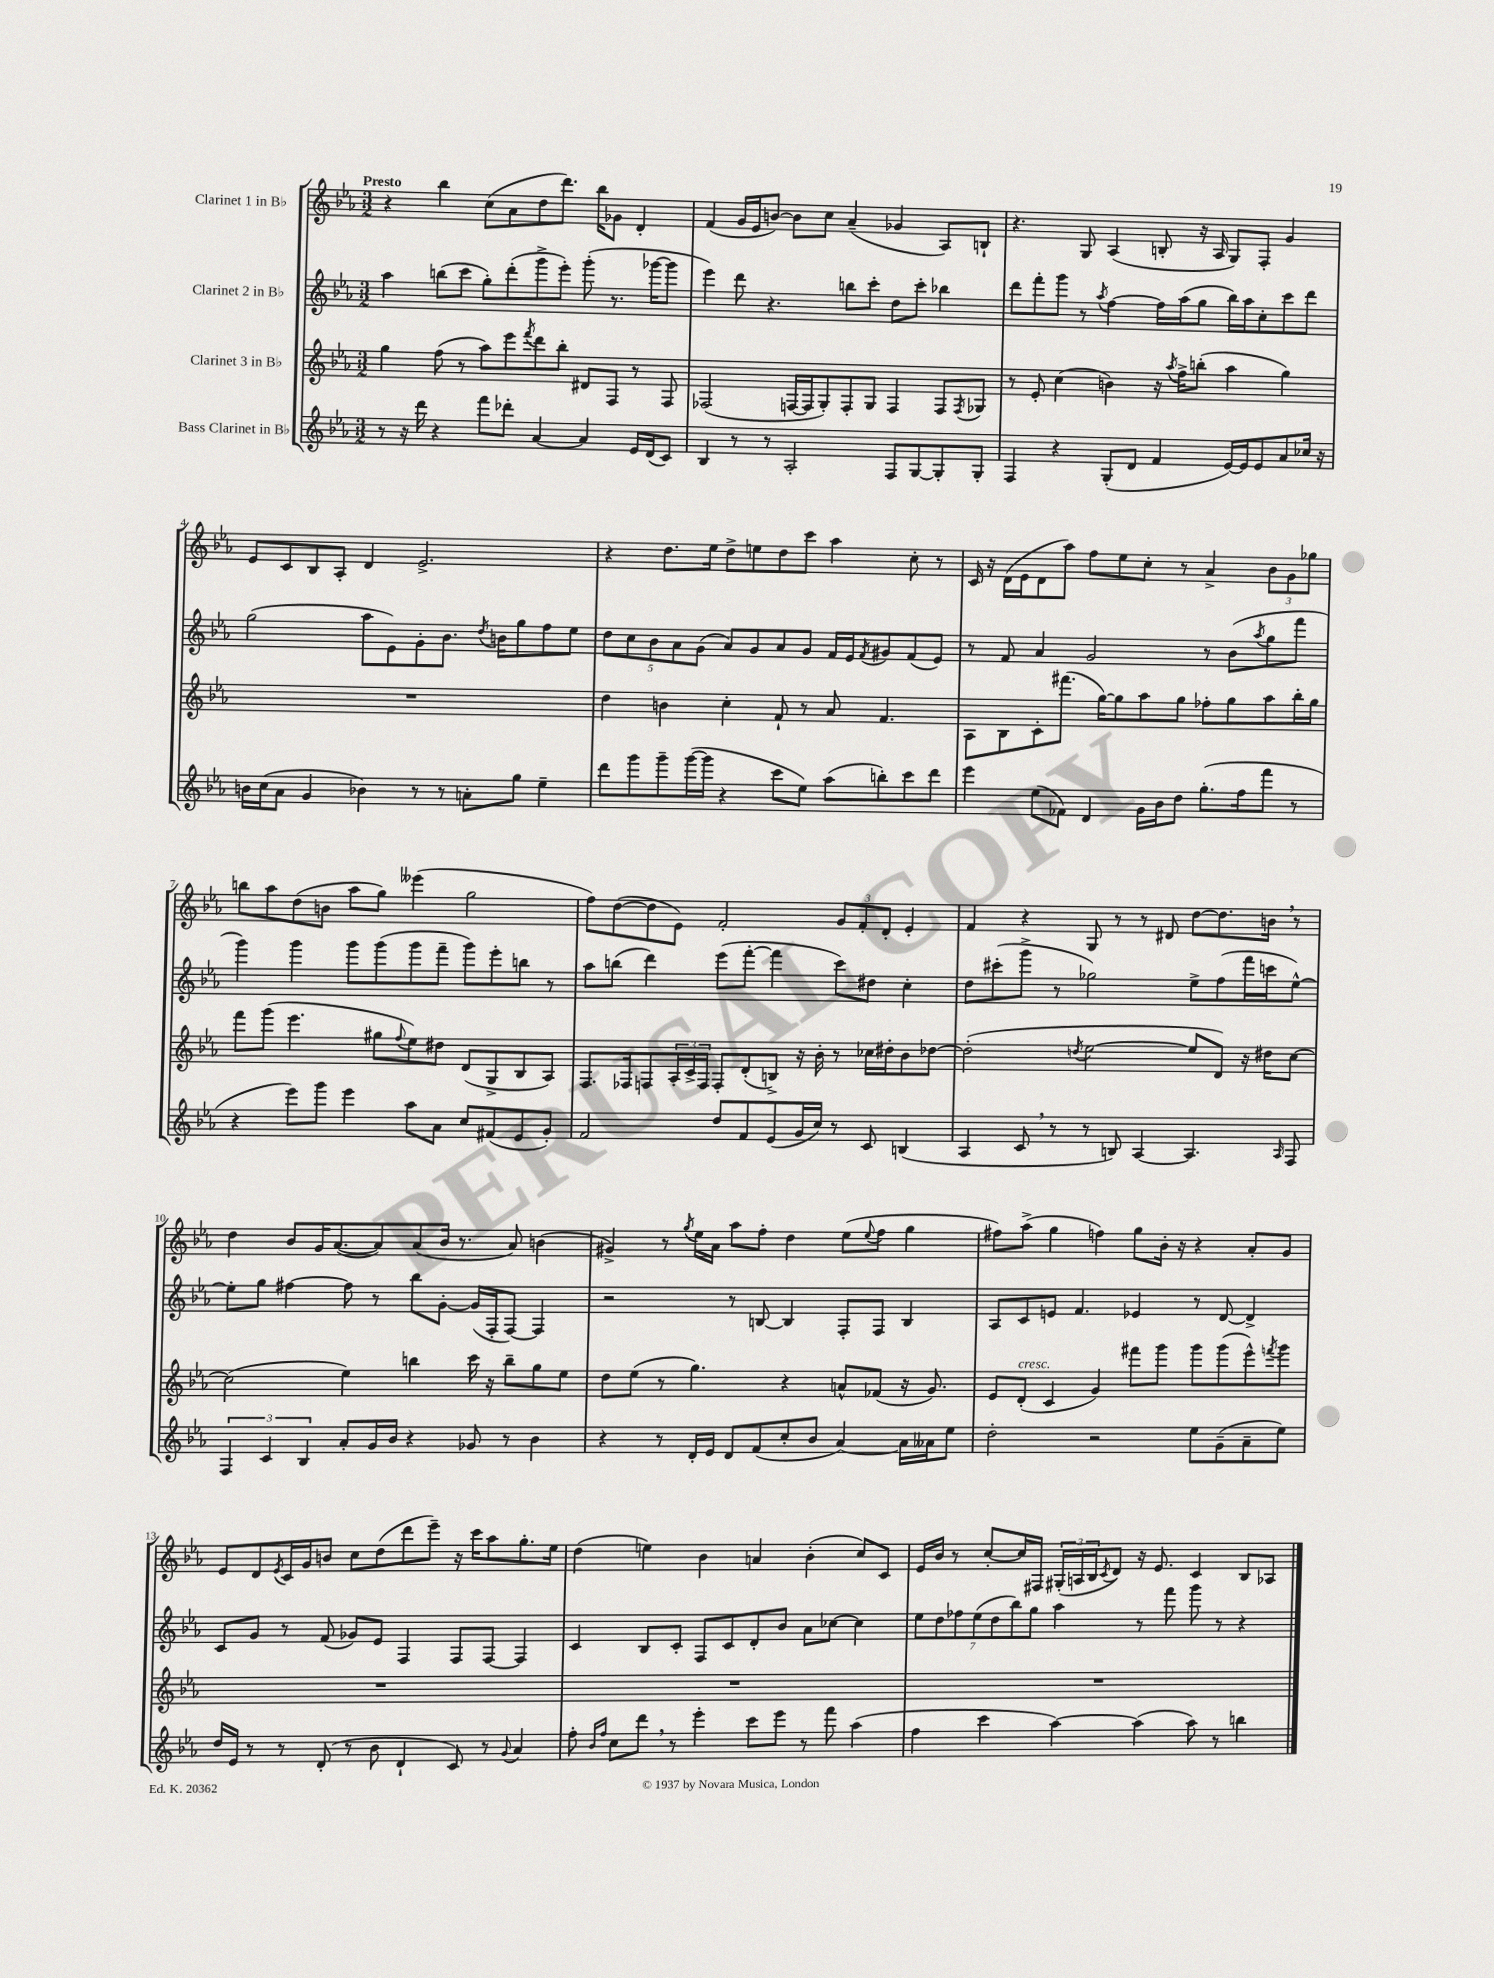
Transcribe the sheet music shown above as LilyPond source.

<<
\new StaffGroup <<
\new Staff = "s0" \with { instrumentName = "Clarinet 1 in Bb" } {
    \clef treble \key ees \major \numericTimeSignature \time 3/2 \tempo "Presto"
    r4 bes''4 c''8( aes'8 d''8 d'''8.) bes''16 ges'8 d'4-. |
    f'4( g'16 ees'16 b'8~) b'8 c''8 aes'4--( ges'4 aes8) b8-! |
    r4. g8 aes4( b8-. r16 aes16 g8) f8-. g'4 |
    ees'8 c'8 bes8 aes8-. d'4 ees'2.-> |
    r4 d''8. ees''16 d''8-> e''8 d''8 c'''8 aes''4 c''8-. r8 |
    c'16 r16 d'16( ees'16 d'8 aes''8) f''8 ees''8 c''8-. r8 aes'4-> \tuplet 3/2 { bes'8 g'8 ges''8 } |
    b''8 aes''8 d''8( b'8 aes''8 g''8) eeses'''4( g''2 |
    f''8) d''8~( d''8 ees'8) f'2-. \tuplet 3/2 { g'8 f'8-. d'8-. } ees'4-. |
    f'4 r4 g8 r8 r8 dis'8 d''8~ d''8. b'16 \breathe r8 |
    d''4 bes'8 g'16 aes'8.~( aes'8) aes'8( bes'16 r8. aes'8) b'4( |
    gis'4->) r8 \acciaccatura { g''8 } ees''16 aes'16 aes''8 f''8-. d''4 ees''8( \appoggiatura { ees''8 } f''8 g''4 |
    fis''8) aes''8->( g''4 f''4) g''8 bes'16-. r16 r4 aes'8-. g'8 |
    ees'8 d'8 \acciaccatura { ees'8 } c'16 g'16 b'8 c''8 d''8( d'''8 ees'''8--) r16 c'''16 aes''8 g''8.-. ees''16 |
    d''4( e''4) bes'4 a'4 bes'4-.( c''8) c'8 |
    ees'16 bes'16 r8 c''8~-. c''16 fis16 \tuplet 3/2 { gis16-.( a16 bes16 } \acciaccatura { c'8 } d'8) r16 ees'8. c'4 bes8 aes8 \bar "|." |
}
\new Staff = "s1" \with { instrumentName = "Clarinet 2 in Bb" } {
    \clef treble \key ees \major \numericTimeSignature \time 3/2
    aes''4 b''8( c'''8 g''8-.) d'''8-.( g'''8-> ees'''8-.) g'''8-.( r8. ges'''16~ ges'''8 |
    ees'''4) d'''8 r4. b''8 c'''8-. d''8 c'''8-. bes''4 |
    d'''8 f'''8-. g'''8 r8 \acciaccatura { aes''8 } f''4~ f''16 aes''16( g''8 bes''16) aes''16 c''8-. c'''8 d'''8 |
    g''2( aes''8 ees'8) g'8-. bes'8. \acciaccatura { d''8 } b'16 g''8 f''8 ees''8 |
    \tuplet 5/4 { d''8 c''8 bes'8 aes'8 g'8( } aes'8) g'8 aes'8 g'8 f'16 ees'16 \acciaccatura { f'8 } gis'8 f'8( ees'8) |
    r8 f'8 aes'4 g'2 r8 bes'8( \acciaccatura { aes''8 } g''8 f'''8 |
    g'''4) g'''4 g'''8 g'''8( g'''8 f'''8-- g'''8) ees'''8-. b''8 r8 |
    aes''8 b''8( d'''4) ees'''8( f'''8~-. f'''4 c'''8) dis''8 c''4-. |
    d''8 cis'''8-.( g'''8-> r8 ges''2) ees''8-> f''8( f'''16 c'''16 ees''8~-^) |
    ees''8-. g''8 fis''4~ fis''8 r8 bes''8 g'8~-. g'16( f16-. f8~) f4 |
    r2 r8 b8~ b4 f8-. f8 b4 |
    aes8 c'8 e'8 f'4. ees'4 r8 d'8~ d'4-> |
    c'8 g'8 r8 f'8( ges'8) ees'8 f4 f8 f8~ f4 |
    c'4 bes8 c'8-. f8 c'8 d'8-. bes'8 aes'8 ces''8~ ces''4 |
    \tuplet 7/4 { ees''8 d''8 fes''8 ees''8( d''8 bes''8) g''8 } aes''4 r8 f'''8 g'''8 r8 r4 \bar "|." |
}
\new Staff = "s2" \with { instrumentName = "Clarinet 3 in Bb" } {
    \clef treble \key ees \major \numericTimeSignature \time 3/2
    g''4 f''8( r8 aes''8) ees'''8 \acciaccatura { f'''8 } d'''8 bes''8-. dis'8 f8 r8 f8 |
    fes2( f16~ f16 g8-.) f8-. g8 f4 f8 \acciaccatura { f8 } ges8 |
    r8 ees'8-. c''4( b'4) r16 \acciaccatura { aes''8 } f''16-> b''8-.( aes''4 g''4) |
    R1. |
    d''4 b'4 c''4-. f'8-! r8 aes'8 f'4. |
    aes8 bes8 c'8-. fis'''8.( g''16~) g''8 aes''8 g''8 fes''8-. g''8 aes''8 bes''16-. g''16 |
    f'''8 g'''8( ees'''4. gis''8 \appoggiatura { f''8 } ees''8) dis''8 d'8( g8-> bes8 aes8) |
    f8. fes16 f8 \tuplet 3/2 { aes16-. c'16-> f16 } f8-. d'8-.( b8->) r16 bes'16-. r8 ces''16 dis''16-. bes'8 des''8~ |
    des''2-.( \acciaccatura { d''8 } ees''2~ ees''8 d'8) r16 dis''16 c''8~ |
    c''2( ees''4) b''4 c'''16 r16 b''8-- g''8 ees''8 |
    d''8 ees''8( r8 g''4.) r4 a'8-^ fes'8( r16 g'8.) |
    ees'8 d'8-.^\markup { \italic "cresc." }( c'4 g'4) fis'''8 g'''8 g'''8 g'''8( ees'''8-^) \acciaccatura { f'''8 } g'''8 |
    R1. |
    R1. |
    R1. \bar "|." |
}
\new Staff = "s3" \with { instrumentName = "Bass Clarinet in Bb" } {
    \clef treble \key ees \major \numericTimeSignature \time 3/2
    r8 r16 d'''16 r4 f'''8 des'''8-. aes'4~ aes'4 ees'16 d'16( c'8) |
    bes4 r8 r8 aes2-. f8 g8~ g8-. g8-. |
    f4 r4 g8-.( d'8 f'4 ees'16~) ees'16 ees'8 aes'8 ces''16 r16 |
    b'16 c''16( aes'8 g'4 bes'4) r8 r8 a'8-. g''8 ees''4-- |
    d'''8 g'''8 g'''8-- g'''16~( g'''16 r4 c'''8 ees''8) aes''8( b''8-.) c'''8 d'''8 |
    ees'''4 ees''8( fes'8) d'4 g'16 bes'16 d''8 g''8.-.( f''16 f'''8 r8 |
    r4 ees'''8) g'''8 ees'''4 aes''8 aes'8 c''8 fis'8( ees'8 g'8-.) |
    f'2 d''8 f'8 ees'8( g'16 c''16) r8 c'8 b4( |
    aes4 c'8 \breathe r8 r8 b8) aes4~ aes4. \grace { aes16 } f8 |
    \tuplet 3/2 { f4 c'4 bes4 } aes'8-. g'16 bes'16 r4 ges'8 r8 bes'4 |
    r4 r8 d'16-. ees'16 d'8 f'8( c''8-. bes'8 aes'4~) aes'16 aeses'16 ees''8 |
    d''2-. r2 ees''8 g'8--( aes'8-- ees''8) |
    d''16 ees'16 r8 r8 d'8-.( r8 bes'8 d'4-! c'8) r8 \appoggiatura { g'8 } aes'4 |
    f''8-. \grace { bes'16 f''16 } c''8 d'''8 \breathe r8 ees'''4-. c'''8 ees'''8 r8 f'''8 aes''4( |
    f''4 c'''4 aes''4~) aes''4( aes''8) r8 b''4 \bar "|." |
}
>>
>>
